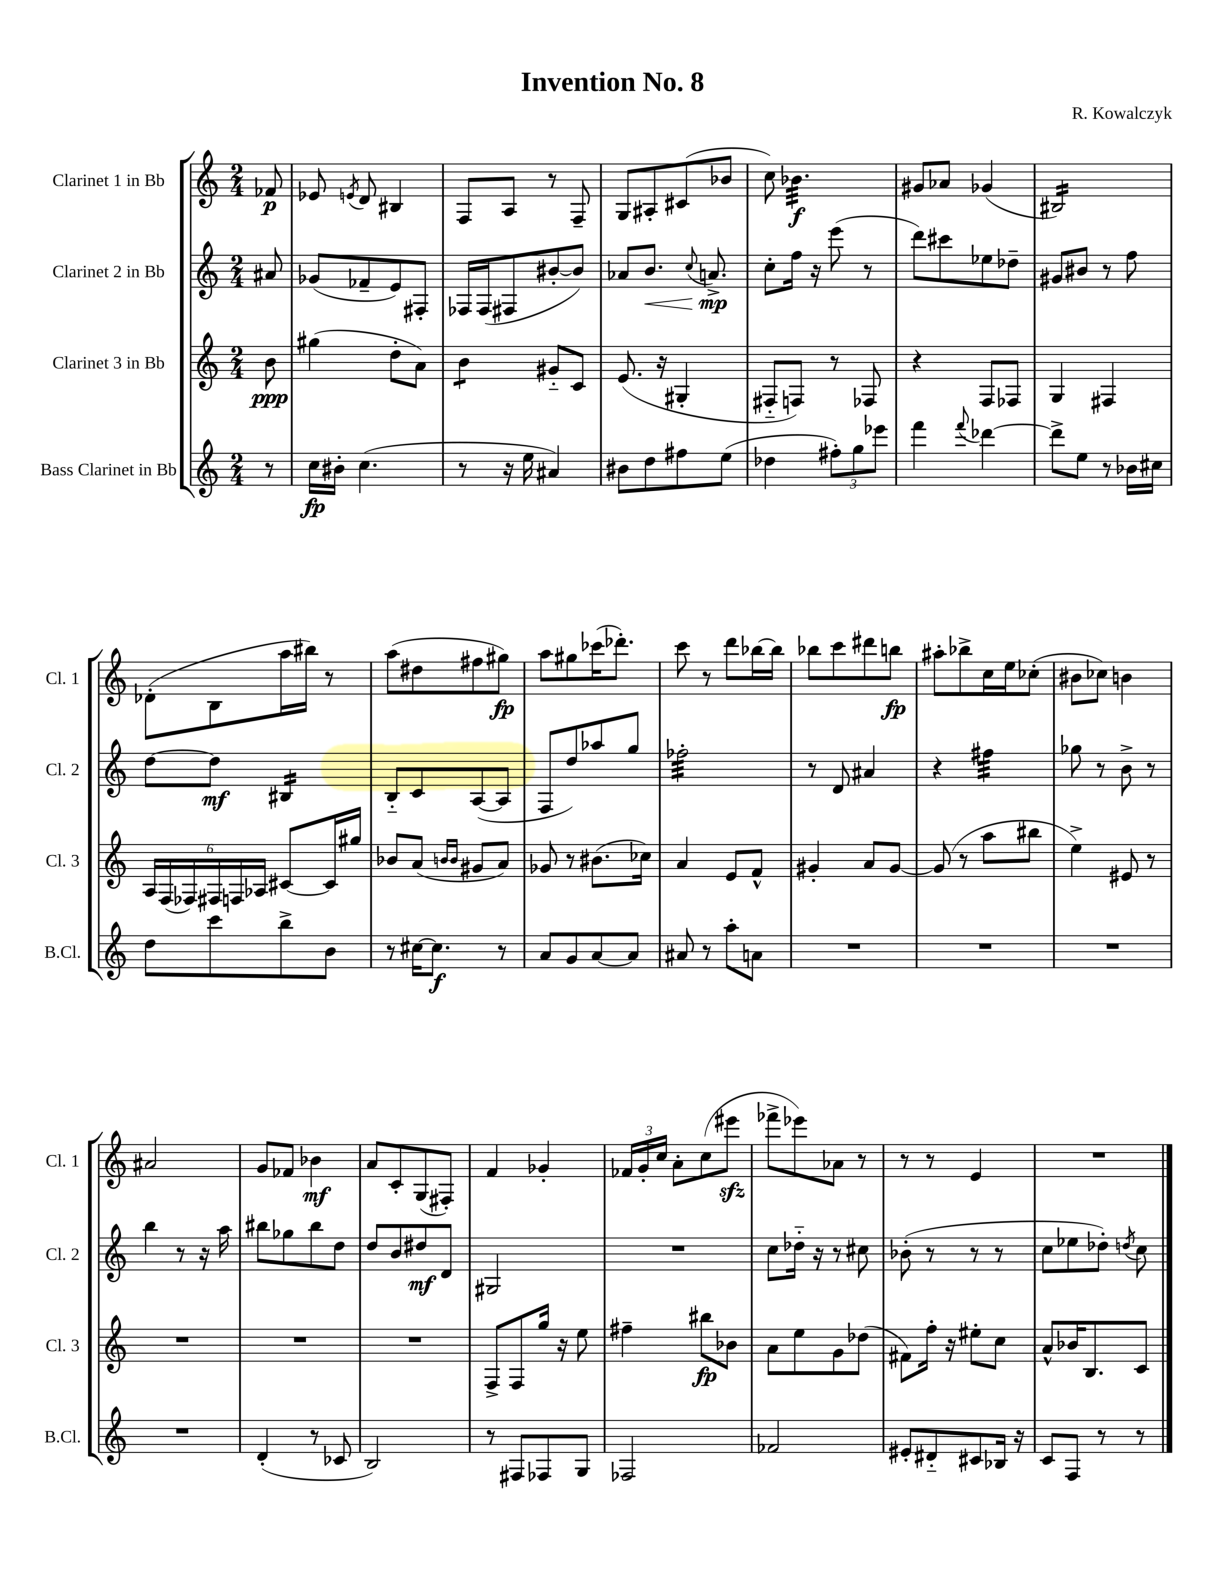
\header { title = "Invention No. 8" composer = "R. Kowalczyk" }
<<
\new StaffGroup <<
\new Staff = "s0" \with { instrumentName = "Clarinet 1 in Bb" shortInstrumentName = "Cl. 1" } {
    \clef treble \key c \major \numericTimeSignature \time 2/4 \partial 8
    \autoBeamOff fes'8\p |
    ees'8 \acciaccatura { e'8 } d'8 bis4 |
    f8[ a8] r8 f8-- |
    g8[ ais8-. cis'8( bes'8] |
    c''8) bes'4.:32\f |
    gis'8[ aes'8] ges'4( |
    bis2:16) |
    des'8[-.( b8 a''16 bis''16]) r8 |
    a''8[( dis''8 fis''8 gis''8]\fp) |
    a''8[ gis''8 ces'''16( des'''8.]-.) |
    c'''8 r8 d'''8[ bes''16~ bes''16] |
    bes''8[ c'''8 dis'''8 b''8]\fp |
    ais''8[-. bes''8-> c''16 e''16 ces''8]-.( |
    bis'8[ ces''8]) b'4 |
    ais'2 |
    g'8[ fes'8] bes'4\mf |
    a'8[ c'8-. g8( fis8]-.) |
    f'4 ges'4-. |
    \tuplet 3/2 { fes'16[ g'16-. c''16] } a'8[-. c''8( eis'''8]\sfz |
    fes'''8[-> ees'''8) aes'8] r8 |
    r8 r8 e'4 |
    R2 \bar "|." |
}
\new Staff = "s1" \with { instrumentName = "Clarinet 2 in Bb" shortInstrumentName = "Cl. 2" } {
    \clef treble \key c \major \numericTimeSignature \time 2/4 \partial 8
    \autoBeamOff ais'8 |
    ges'8[( fes'8-- e'8) fis8]-. |
    fes16[ fes16( fis8 bis'8~-. bis'8]) |
    aes'8[ b'8.]\< \appoggiatura { c''8 } a'8.->\mp\! |
    c''8[-. f''16] r16 e'''8( r8 |
    d'''8[) cis'''8 ees''8 des''8]-- |
    gis'8[ bis'8] r8 f''8 |
    d''8[~ d''8]\mf bis4:16 |
    b8[-_ c'8 a8~( a8] |
    f8[ d''8) aes''8 g''8] |
    fes''2:32-. |
    r8 d'8 ais'4 |
    r4 fis''4:32 |
    ges''8 r8 b'8-> r8 |
    b''4 r8 r16 a''16 |
    bis''8[ ges''8 bis''8 d''8] |
    d''8[ b'8 dis''8\mf d'8] |
    gis2 |
    R2 |
    c''8[ des''16]-_ r16 r8 cis''8 |
    bes'8-.( r8 r8 r8 |
    c''8[ ees''8 des''8]-.) \acciaccatura { d''8 } c''8 \bar "|." |
}
\new Staff = "s2" \with { instrumentName = "Clarinet 3 in Bb" shortInstrumentName = "Cl. 3" } {
    \clef treble \key c \major \numericTimeSignature \time 2/4 \partial 8
    \autoBeamOff b'8\ppp |
    gis''4( d''8[-. a'8]) |
    b'4:8 gis'8[-_ c'8] |
    e'8.( r16 gis4-. |
    fis8[-_ f8]) r8 fes8 |
    r4 f8[ fes8] |
    g4 fis4 |
    \tuplet 6/4 { a16[ f16( fes16) fis16 f16 aes16] } cis'8[~ cis'16 gis''16] |
    bes'8[ a'8]( \grace { b'16[ b'16] } gis'8[ a'8]) |
    ges'8 r8 bis'8.[( ces''16]) |
    a'4 e'8[ f'8]-^ |
    gis'4-. a'8[ gis'8]~ |
    gis'8( r8 a''8[ bis''8] |
    e''4->) eis'8 r8 |
    R2 |
    R2 |
    R2 |
    f8[-> f8 g''16] r16 e''8 |
    fis''4-- bis''8[\fp bes'8] |
    a'8[ e''8 g'8 des''8]( |
    fis'8[) f''16]-. r16 eis''8[-. c''8] |
    a'8[-^ bes'16 b8. c'8] \bar "|." |
}
\new Staff = "s3" \with { instrumentName = "Bass Clarinet in Bb" shortInstrumentName = "B.Cl." } {
    \clef treble \key c \major \numericTimeSignature \time 2/4 \partial 8
    \autoBeamOff r8 |
    c''16[\fp bis'16]-. c''4.( |
    r8 r16 e''16 ais'4) |
    bis'8[ d''8 fis''8 e''8]( |
    des''4 \tuplet 3/2 { fis''8[-.) g''8 ees'''8] } |
    f'''4 \appoggiatura { f'''8 } des'''4~ |
    des'''8[-> e''8] r8 bes'16[ cis''16] |
    d''8[ c'''8 b''8-> b'8] |
    r8 cis''16[~ cis''8.]\f r8 |
    a'8[ g'8 a'8~ a'8] |
    ais'8 r8 a''8[-. a'8] |
    R2 |
    R2 |
    R2 |
    R2 |
    d'4-.( r8 ces'8 |
    b2) |
    r8 fis8[ fes8 g8] |
    fes2 |
    fes'2 |
    eis'8[-. dis'8-_ cis'8 bes16] r16 |
    c'8[ f8] r8 r8 \bar "|." |
}
>>
>>
\layout { \context { \Score \remove "Bar_number_engraver" } }
